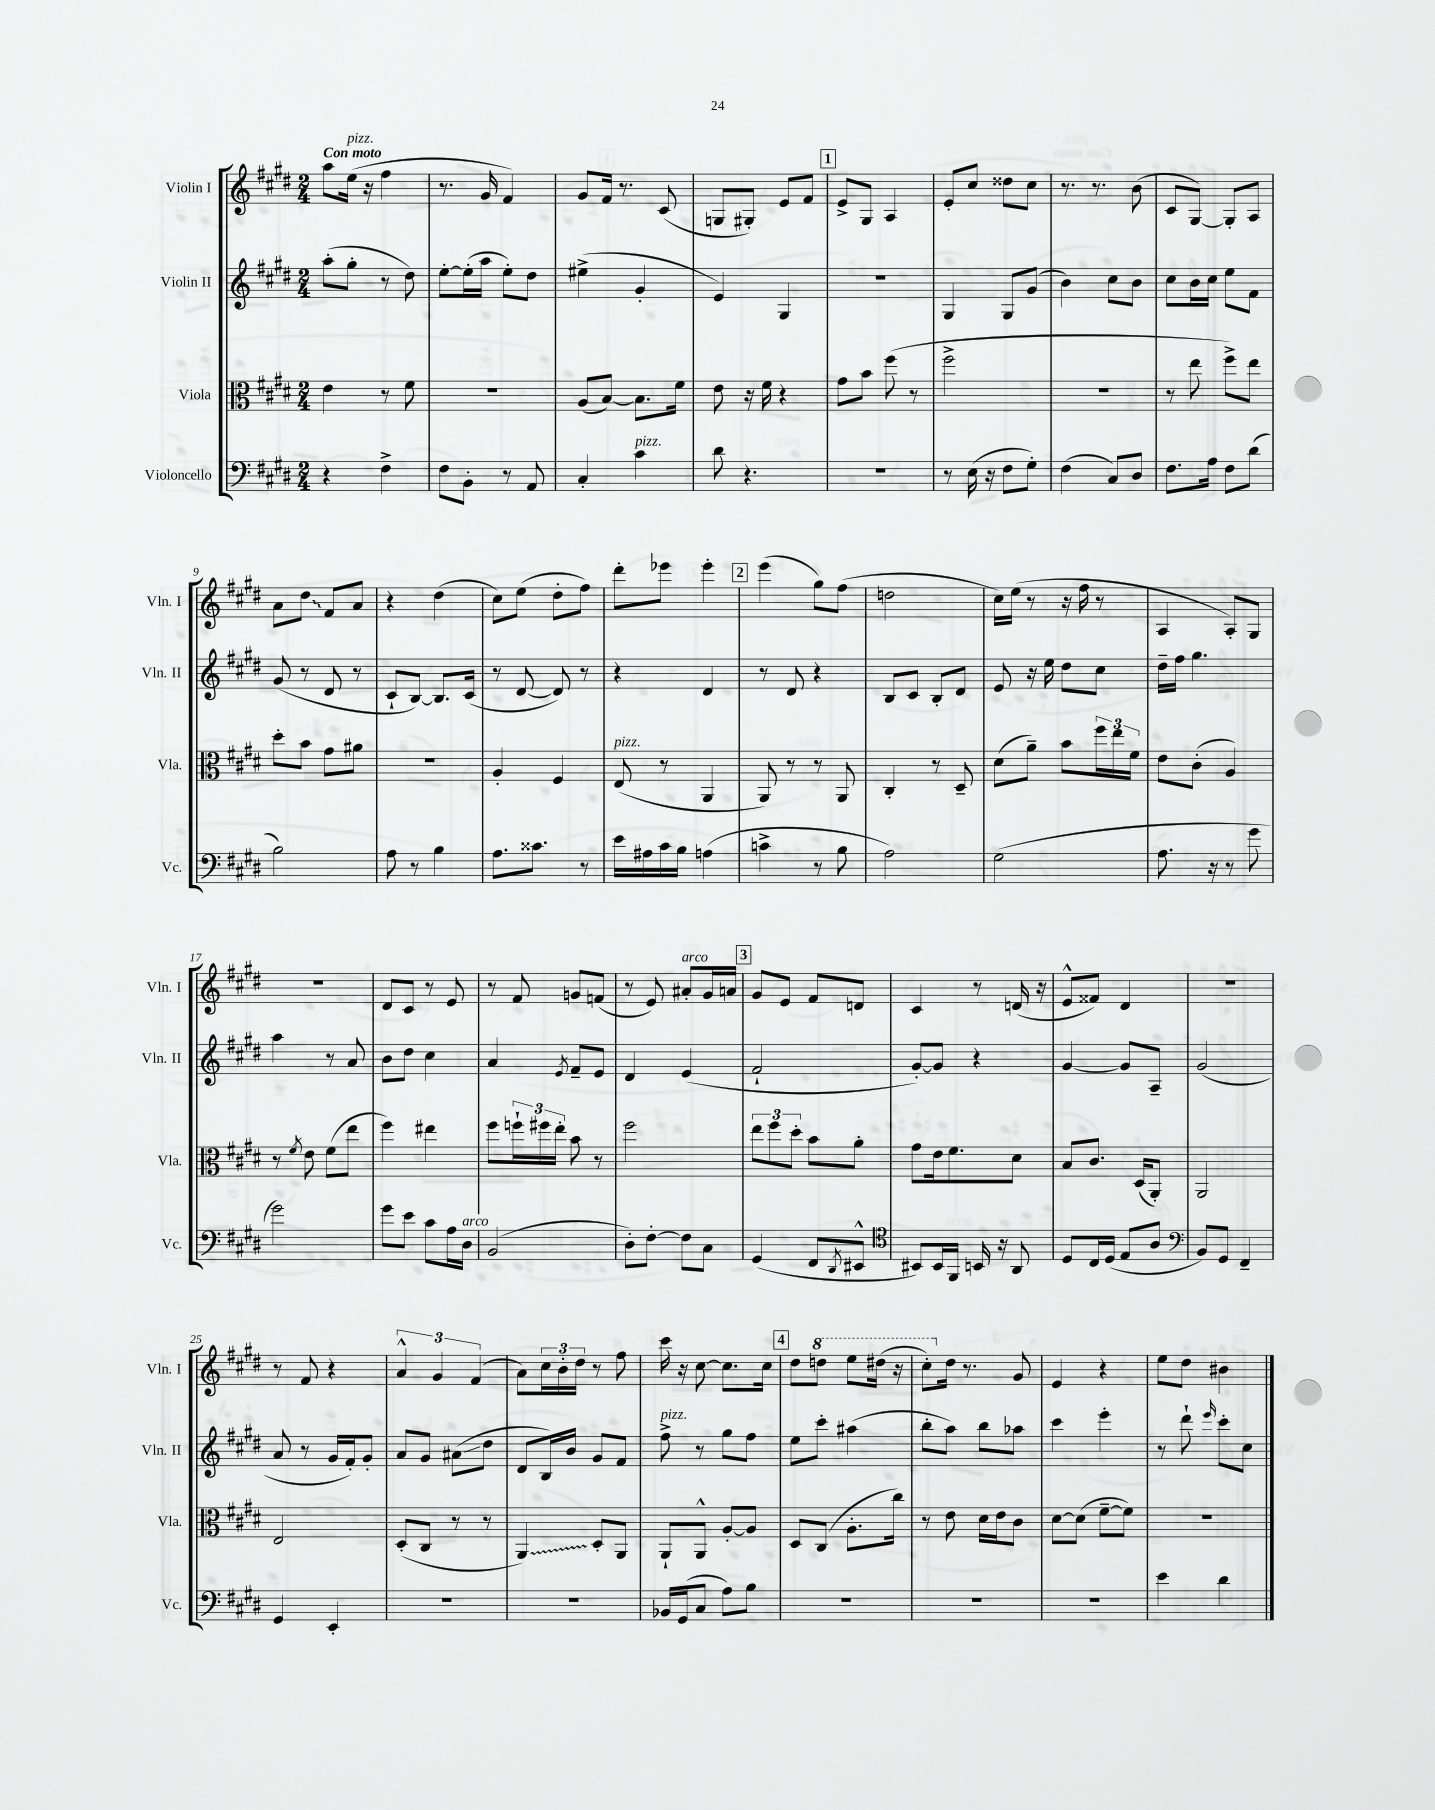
<<
\new StaffGroup <<
\new Staff = "s0" \with { instrumentName = "Violin I" shortInstrumentName = "Vln. I" } {
    \clef treble \key e \major \numericTimeSignature \time 2/4 \tempo "Con moto"
    a''8 e''16^\markup { \italic "pizz." }( r16 fis''4 |
    r8. gis'16 fis'4) |
    gis'8 fis'16 r8. cis'8( |
    g8 gis8-.) e'8 fis'8 |
    \mark \markup { \box "1" } e'8-> gis8 a4 |
    e'8-. cis''8 disis''8 cis''8 |
    r8. r8. b'8( |
    cis'8 gis8~) gis8-. a8 |
    a'8 \once \override Glissando.style = #'zigzag dis''8\glissando fis'8 a'8 |
    r4 dis''4( |
    cis''8) e''8( dis''8-. fis''8) |
    dis'''8-. ees'''8 ees'''4-. |
    \mark \markup { \box "2" } e'''4( gis''8) fis''8( |
    d''2 |
    cis''16) e''16( r8 r16 fis''16 r8 |
    a4 a8-.) gis8 |
    R2 |
    dis'8 cis'8 r8 e'8 |
    r8 fis'8 g'8 f'8( |
    r8 e'8) ais'8-.^\markup { \italic "arco" } gis'16 a'16 |
    \mark \markup { \box "3" } gis'8 e'8 fis'8 d'8 |
    cis'4 r8 d'16( r16 |
    e'8-^ fisis'8) dis'4 |
    R2 |
    r8 fis'8 r4 |
    \tuplet 3/2 { a'4-^ gis'4 fis'4( } |
    a'8) \tuplet 3/2 { cis''16 b'16-. dis''16 } r8 fis''8 |
    cis'''16 r16 cis''8~ cis''8. cis''16 |
    \mark \markup { \box "4" } dis''8 \ottava #1 d'''8 e'''8 dis'''16( r16 |
    cis'''8-.) \ottava #0 dis''16 r8. gis'8 |
    e'4 r4 |
    e''8 dis''8 bis'4 \bar "|." |
}
\new Staff = "s1" \with { instrumentName = "Violin II" shortInstrumentName = "Vln. II" } {
    \clef treble \key e \major \numericTimeSignature \time 2/4
    a''8-.( gis''8-. r8 dis''8) |
    e''8~-. e''16-.( a''16 e''8-.) dis''8 |
    eis''4->( gis'4-. |
    e'4) gis4 |
    \mark \markup { \box "1" } R2 |
    gis4 gis8 gis'8( |
    b'4) cis''8 b'8 |
    cis''8 b'16 cis''16 e''8 fis'8 |
    gis'8( r8 dis'8 r8 |
    cis'8-! b8~) b8. cis'16( |
    r8 dis'8~ dis'8) r8 |
    r4 dis'4 |
    \mark \markup { \box "2" } r8 dis'8 r4 |
    b8 cis'8 b8-. dis'8 |
    e'8 r16 e''16 dis''8 cis''8 |
    dis''16-- fis''16 gis''4. |
    a''4 r8 a'8 |
    b'8 dis''8 cis''4 |
    a'4 \acciaccatura { e'8 } fis'8-- e'8 |
    dis'4 e'4( |
    \mark \markup { \box "3" } fis'2-! |
    gis'8~-.) gis'8 r4 |
    gis'4~ gis'8 a8-- |
    gis'2( |
    a'8 r8 gis'16 fis'16-.) gis'8-. |
    a'8 gis'8 ais'8\glissando( dis''8 |
    dis'8 b16) b'16 gis'8 fis'8 |
    fis''8->^\markup { \italic "pizz." } r8 gis''8 fis''8 |
    \mark \markup { \box "4" } e''8 cis'''8-. ais''4( |
    b''8-. a''8) b''8 aes''8 |
    cis'''4 e'''4-. |
    r8 dis'''8-! \grace { e'''16 } cis'''8-. cis''8 \bar "|." |
}
\new Staff = "s2" \with { instrumentName = "Viola" shortInstrumentName = "Vla." } {
    \clef alto \key e \major \numericTimeSignature \time 2/4
    e'4 r8 fis'8 |
    R2 |
    a8( b8~) b8. fis'16 |
    e'8 r16 fis'16 r4 |
    \mark \markup { \box "1" } gis'8 b'8 fis''8( r8 |
    fis''2-> |
    r2 |
    r8 e''8 fis''8->) e''8 |
    dis''8-. b'8 gis'8 ais'8 |
    R2 |
    a4-. fis4 |
    e8^\markup { \italic "pizz." }( r8 a,4 |
    \mark \markup { \box "2" } a,8) r8 r8 a,8 |
    cis4-. r8 dis8-- |
    dis'8( a'8--) b'8 \tuplet 3/2 { fis''16 e''16 fis'16 } |
    e'8 cis'8-.( a4) |
    r8 \acciaccatura { fis'8 } e'8 fis'8( e''8 |
    fis''4) eis''4 |
    fis''8 \tuplet 3/2 { f''16-! fis''16 e''16-. } b'8 r8 |
    fis''2 |
    \mark \markup { \box "3" } \tuplet 3/2 { e''8 fis''8 dis''8-. } b'8 a'8-. |
    gis'8 e'16 fis'8. dis'8 |
    b8 cis'8. dis16( a,8-.) |
    a,2 |
    e2 |
    dis8-.( cis8 r8 r8 |
    \once \override Glissando.style = #'zigzag a,4\glissando) dis8-. a,8 |
    a,8-! a,8-^ a8~-. a8 |
    \mark \markup { \box "4" } dis8 cis8( a8.-. cis''16) |
    r8 e'8 dis'16 e'16 cis'8 |
    dis'8~ dis'8( fis'8~-- fis'8) |
    R2 \bar "|." |
}
\new Staff = "s3" \with { instrumentName = "Violoncello" shortInstrumentName = "Vc." } {
    \clef bass \key e \major \numericTimeSignature \time 2/4
    r4 fis4-> |
    fis8 b,8-. r8 a,8 |
    cis4-. cis'4^\markup { \italic "pizz." } |
    dis'8 r4. |
    \mark \markup { \box "1" } R2 |
    r8 e16( r16 fis8 gis8-.) |
    fis4( cis8) dis8 |
    fis8. a16 fis8 dis'8( |
    b2) |
    a8 r8 b4 |
    a8. cisis'8. r8 |
    e'16 ais16 cis'16 b16 a4( |
    \mark \markup { \box "2" } c'4-> r8 b8 |
    a2) |
    gis2( |
    a8. r16 r8 gis'8 |
    gis'2) |
    gis'8 e'8 cis'8 a16 dis16^\markup { \italic "arco" } |
    b,2( |
    dis8-.) fis8~-. fis8 cis8 |
    \mark \markup { \box "3" } gis,4( fis,8 \acciaccatura { dis,8 } eis,8-^ |
    \clef tenor bis,8) bis,16 fis,16 b,16 r16 a,8 |
    dis8 cis16 dis16( e8 a8 |
    \clef bass b,8) gis,8 fis,4-- |
    gis,4 e,4-. |
    R2 |
    R2 |
    bes,16 gis,16( cis8 a8) b8 |
    \mark \markup { \box "4" } R2 |
    R2 |
    R2 |
    e'4 dis'4 \bar "|." |
}
>>
>>
